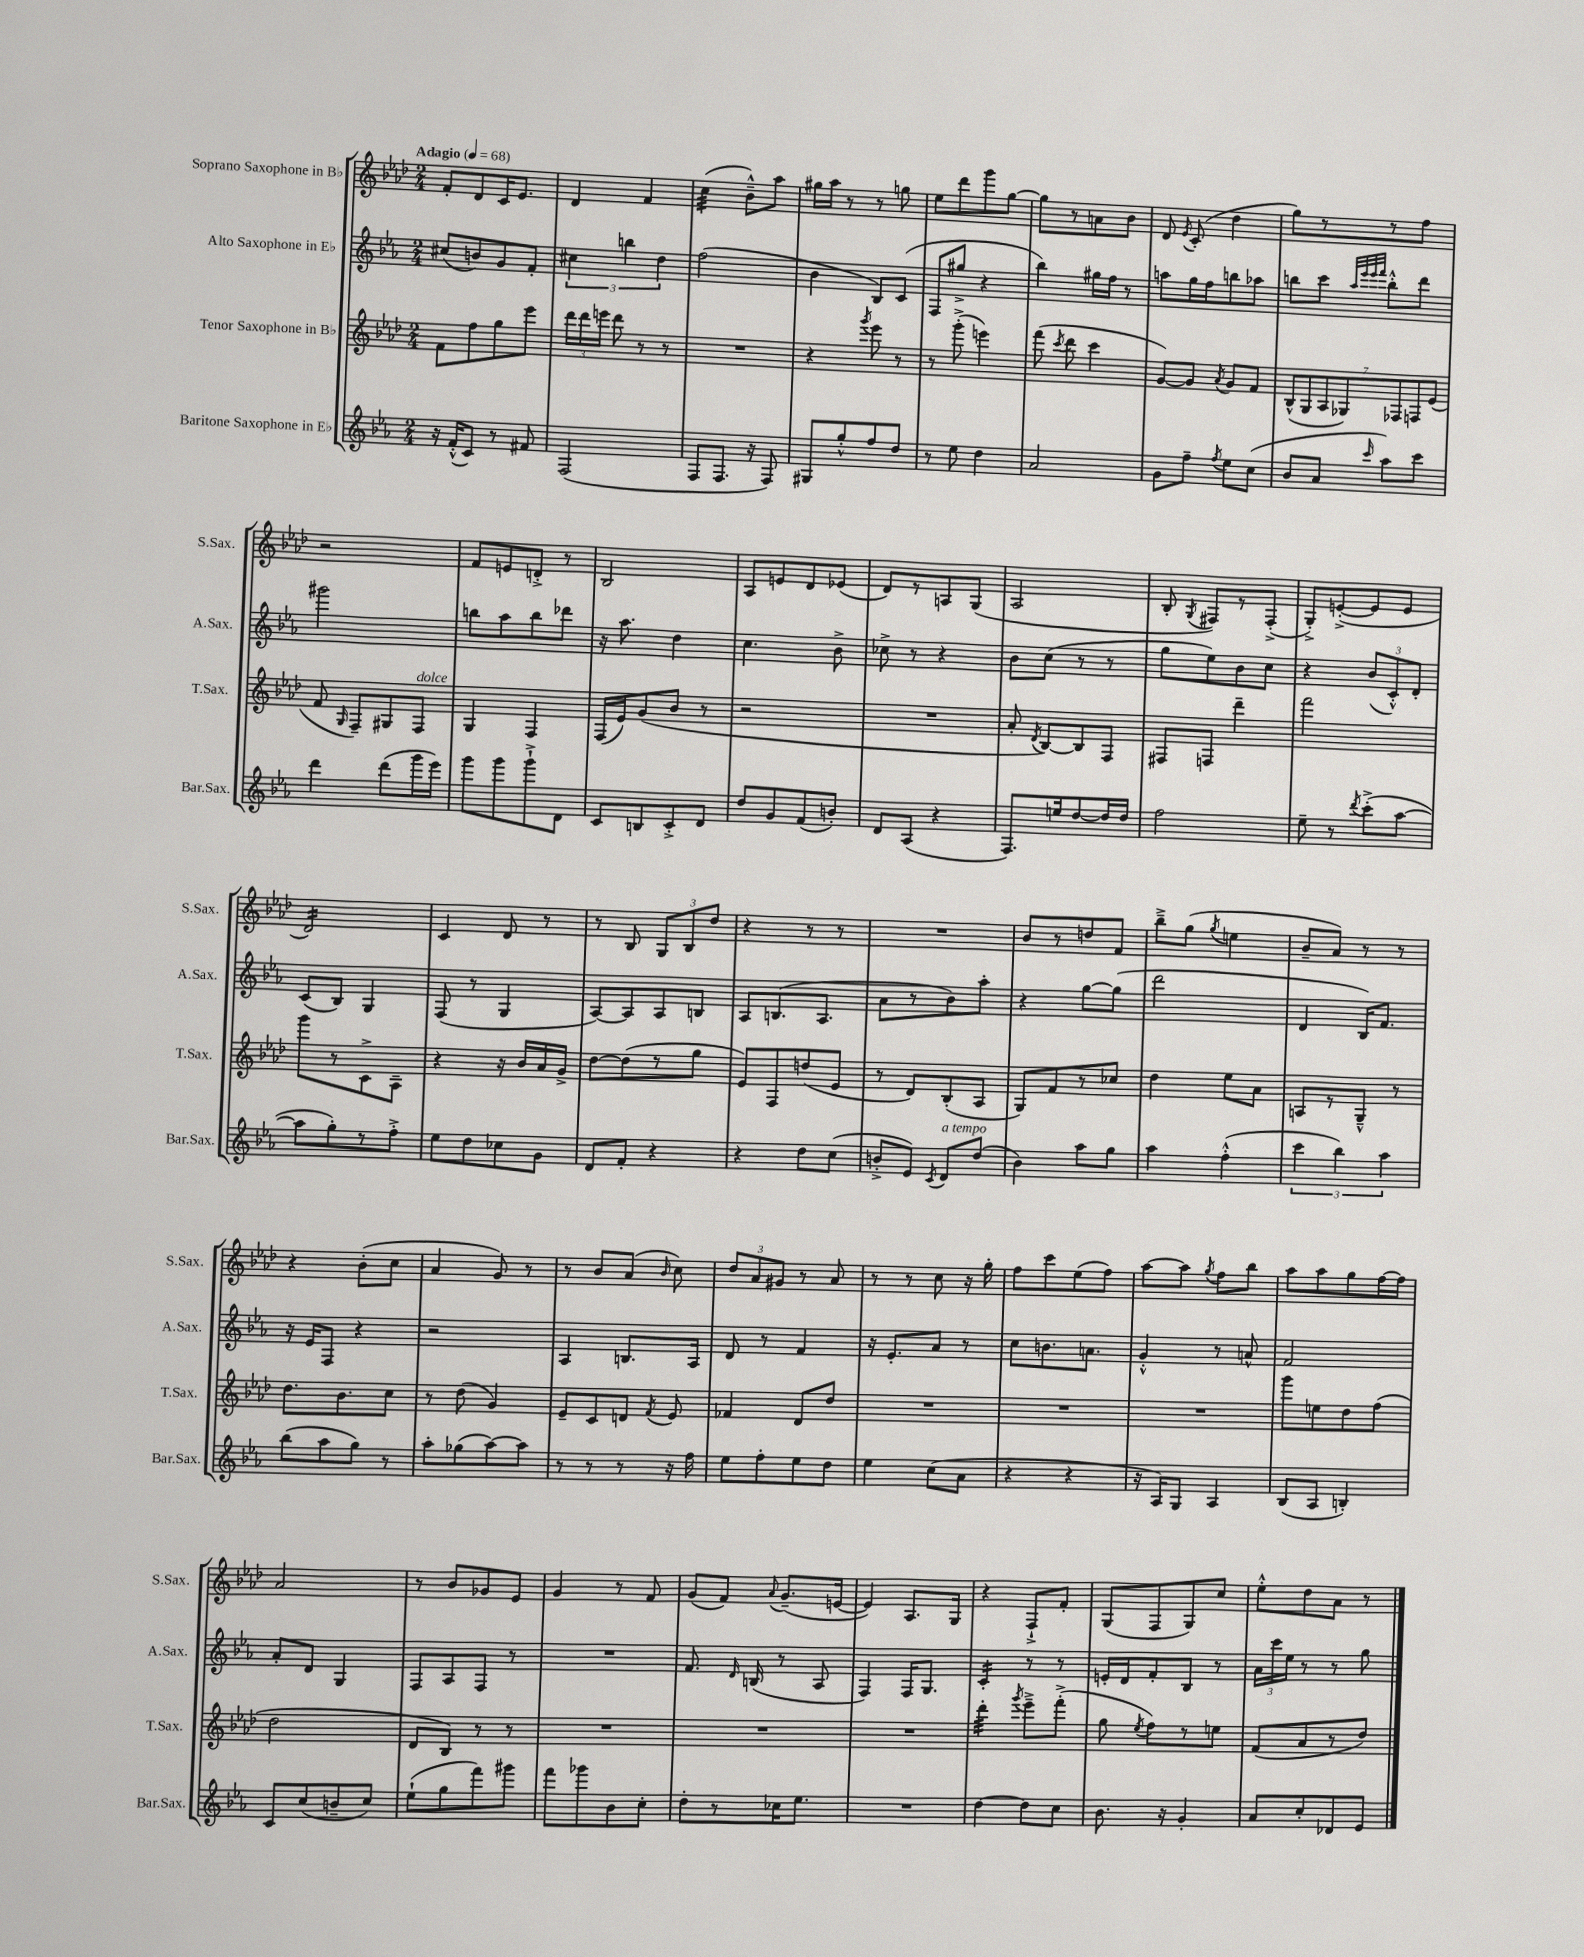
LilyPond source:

<<
\new StaffGroup <<
\new Staff = "s0" \with { instrumentName = "Soprano Saxophone in Bb" shortInstrumentName = "S.Sax." } {
    \clef treble \key aes \major \numericTimeSignature \time 2/4 \tempo "Adagio" 4 = 68
    \autoBeamOff f'8[-. des'8 c'16 ees'8.] |
    des'4 f'4 |
    c''4:32( bes'8[---^) aes''8] |
    gis''16[ aes''16] r8 r8 g''8 |
    ees''8[ des'''8 g'''8 g''8]~ |
    g''8[ r8 a'8 bes'8] |
    des'8 \acciaccatura { ees'8 } c'8-.( des''4 |
    g''8[) r8 r8 f''8] |
    r2 |
    f'8[ e'8 d'8]-.-> r8 |
    bes2 |
    aes8[ e'8 des'8 ees'8]( |
    des'8[) r8 a8 g8]( |
    aes2 |
    bes8-. \acciaccatura { g8 } fis8[) r8 fis8]-.->( |
    g8[-.->) e'8~-.->( e'8 e'8] |
    des'2:16) |
    c'4 des'8 r8 |
    r8 bes8 \tuplet 3/2 { g8[ bes8 des''8] } |
    r4 r8 r8 |
    R2 |
    bes'8[ r8 d''8 f'8] |
    bes''8[---> g''8]( \acciaccatura { g''8 } e''4 |
    bes'8[-- aes'8]) r8 r8 |
    r4 bes'8[-.( c''8] |
    aes'4 g'8) r8 |
    r8 bes'8[ aes'8]( \grace { bes'16 } c''8) |
    \tuplet 3/2 { des''8[ aes'8 gis'8] } r8 aes'8 |
    r8 r8 c''8 r16 g''16-. |
    f''8[ c'''8 ees''8( f''8]) |
    aes''8[~ aes''8] \acciaccatura { g''8 } f''8[ bes''8] |
    aes''8[ aes''8 g''8 f''16~ f''16] |
    aes'2 |
    r8 bes'8[ ges'8 ees'8] |
    g'4 r8 f'8 |
    g'8[( f'8]) \appoggiatura { aes'8 } g'8.[--( e'16]~ |
    e'4) aes8.[ g16] |
    r4 f8[-!-> f'8]-. |
    g8[( f8 g8) c''8] |
    ees''8[-.-^ des''8 aes'8] r8 \bar "|." |
}
\new Staff = "s1" \with { instrumentName = "Alto Saxophone in Eb" shortInstrumentName = "A.Sax." } {
    \clef treble \key ees \major \numericTimeSignature \time 2/4
    \autoBeamOff cis''8[( b'8) g'8 f'8]-. |
    \tuplet 3/2 { cis''4 b''4 d''4 } |
    f''2( |
    bes'4 bes8[) c'8]( |
    f8[ gis''8]-> r4 |
    bes''4) gis''16[ f''16] r8 |
    a''8[ g''16 f''16 b''8 aes''8] |
    b''8[ c'''8] \grace { aes''32[ ees'''32 ees'''32 f'''32] } b''8[-.-^ d'''8] |
    gis'''2 |
    b''8[ aes''8 b''8 des'''8] |
    r16 aes''8. d''4 |
    c''4. bes'8-> |
    ces''8-> r8 r4 |
    bes'8[ c''8]( r8 r8 |
    g''8[ ees''8) bes'8 c''8] |
    r4 \tuplet 3/2 { bes'8[( c'8-.-^) d'8]-. } |
    c'8[( bes8]) g4 |
    f8( r8 g4 |
    aes8[~) aes8 aes8 b8] |
    aes8[ b8.( aes8.] |
    aes'8[ r8 bes'8) aes''8]-. |
    r4 g''8[~ g''8]( |
    d'''2 |
    d'4 bes16[) f'8.] |
    r16 ees'16[ f8] r4 |
    r2 |
    aes4 b8.[ aes16] |
    d'8 r8 f'4 |
    r16 ees'8.[-. aes'8] r8 |
    c''8[ b'8. a'8.] |
    g'4-.-^ r8 a'8-^ |
    f'2 |
    aes'8[-. d'8] g4 |
    f8[ aes8 f8] r8 |
    R2 |
    f'8. \grace { d'16 } b16( r8 aes8 |
    f4) f16[ g8.] |
    c'4:16-. r8 r8 |
    e'16[-. d'16 f'8-. bes8] r8 |
    \tuplet 3/2 { aes'16[ c'''16 ees''16] } r8 r8 g''8 \bar "|." |
}
\new Staff = "s2" \with { instrumentName = "Tenor Saxophone in Bb" shortInstrumentName = "T.Sax." } {
    \clef treble \key aes \major \numericTimeSignature \time 2/4
    \autoBeamOff f'8[ f''8 g''8 ees'''8] |
    \tuplet 3/2 { des'''16[ des'''16 e'''16] } des'''8 r8 r8 |
    R2 |
    r4 \acciaccatura { g'''8 } ees'''8 r8 |
    r8 g'''8-.->( e'''4) |
    f'''8( \acciaccatura { c'''8 } des'''8 c'''4 |
    g'8[~) g'8] \acciaccatura { aes'8 } g'8[ f'8] |
    \tuplet 7/4 { bes8[-^( g8 aes8 ges8) fes8 f8 ees'8]( } |
    f'8 \grace { g16 } f8[--) gis8 f8]^\markup { \italic "dolce" } |
    g4 f4 |
    f16[( ees'16) g'8( bes'8] r8 |
    r2 |
    R2 |
    aes'8-. \acciaccatura { des'8 } bes8[~) bes8 f8] |
    fis8[ f8] des'''4-- |
    f'''2 |
    g'''8[ r8 c'8-> aes8]-- |
    r4 r16 bes'16[ aes'16 g'16]-> |
    des''8[~ des''8( r8 g''8] |
    ees'8[) f8 d''8( ees'8] |
    r8 des'8[) bes8-.( aes8] |
    g8[) f'8 r8 ces''8] |
    des''4 ees''8[ aes'8] |
    a8[ r8 g8]---^ r8 |
    des''8.[ bes'8. c''8] |
    r8 des''8( g'4) |
    ees'8[-- c'8 d'8] \acciaccatura { f'8 } ees'8 |
    fes'4 des'8[ des''8] |
    R2 |
    R2 |
    R2 |
    g'''8[ e''8 des''8 f''8]( |
    des''2 |
    des'8[ bes8]) r8 r8 |
    R2 |
    R2 |
    R2 |
    des'''4:32-. \acciaccatura { g'''8 } ees'''8[---> f'''8]-.->( |
    g''8 \acciaccatura { ees''8 } f''8[) r8 e''8] |
    f'8[( aes'8 r8 des''8]) \bar "|." |
}
\new Staff = "s3" \with { instrumentName = "Baritone Saxophone in Eb" shortInstrumentName = "Bar.Sax." } {
    \clef treble \key ees \major \numericTimeSignature \time 2/4
    \autoBeamOff r16 f'16[-.-^( c'8]) r8 fis'8 |
    f2( |
    f8[ f8.] r16 f8) |
    gis8[ g''8-.-^ f''8 d''8] |
    r8 ees''8 d''4 |
    aes'2 |
    g'8[ f''8]-- \acciaccatura { f''8 } ees''8[ c''8]( |
    bes'8[ aes'8] \grace { c'''16 } aes''8[) c'''8] |
    d'''4 d'''8[( g'''16 ees'''16]) |
    g'''8[ g'''8 g'''8-!-> d'8] |
    c'8[ b8 c'8-.-> d'8] |
    d''8[ g'8 f'8( b'8]-.) |
    d'8[ aes8]( r4 |
    f8.[) e''16 d''8~ d''16 d''16] |
    f''2 |
    ees''8-- r8 \acciaccatura { d'''8 } c'''8[-.->( aes''8]~ |
    aes''8[ g''8-.) r8 f''8]-.-> |
    ees''8[ d''8 ces''8 g'8] |
    d'8[ f'8]-. r4 |
    r4 d''8[ c''8]( |
    b'8[-.-> ees'8]) \acciaccatura { c'8 } d'8[^\markup { \italic "a tempo" } d''8]( |
    bes'4) aes''8[ g''8] |
    aes''4 f''4-.-^( |
    \tuplet 3/2 { c'''4 bes''4) aes''4 } |
    bes''8[( aes''8 g''8]) r8 |
    aes''8[-. ges''8( aes''8~) aes''8] |
    r8 r8 r8 r16 f''16 |
    ees''8[ f''8-. ees''8 d''8] |
    ees''4 c''8[( aes'8] |
    r4 r4 |
    r16 aes16[) g8] aes4 |
    bes8[( aes8] b4-.) |
    c'8[ c''8( b'8-- c''8]) |
    ees''8[-!( g''8 f'''8) gis'''8] |
    f'''8[ ges'''8 bes'8 c''8]-. |
    d''8[-. r8 ces''16 ees''8.] |
    R2 |
    d''4~ d''8[ c''8] |
    bes'8. r16 g'4-. |
    aes'8[ c''8-. des'8 ees'8] \bar "|." |
}
>>
>>
\layout { \context { \Score \remove "Bar_number_engraver" } }
